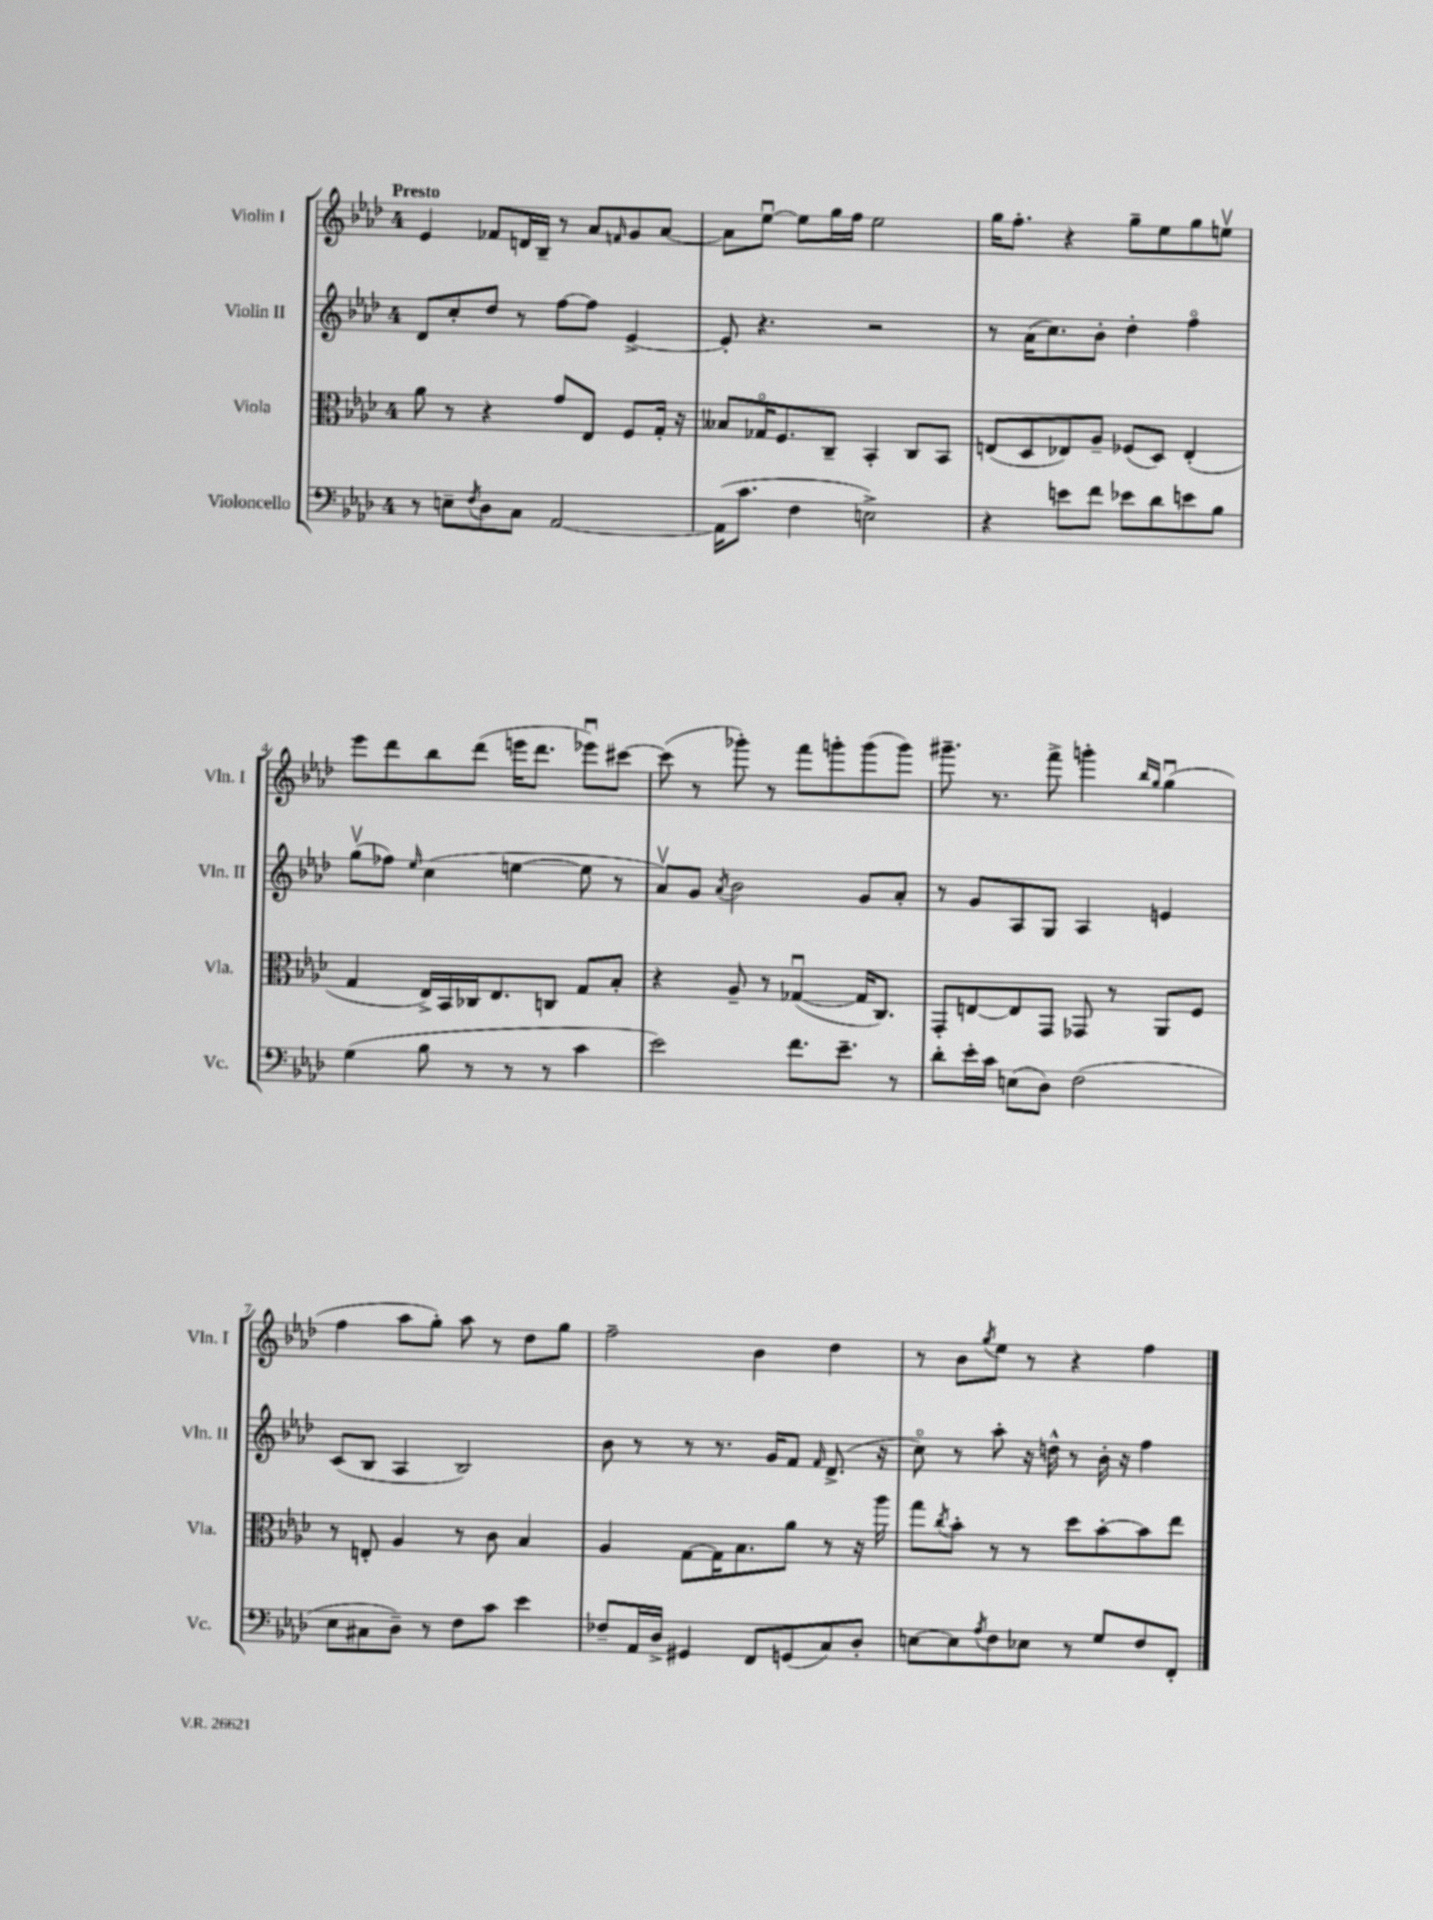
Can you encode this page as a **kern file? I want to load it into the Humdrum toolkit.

**kern	**kern	**kern	**kern
*part4	*part3	*part2	*part1
*staff4	*staff3	*staff2	*staff1
*I"Violoncello	*I"Viola	*I"Violin II	*I"Violin I
*I'Vc.	*I'Vla.	*I'Vln. II	*I'Vln. I
*clefF4	*clefC3	*clefG2	*clefG2
*k[b-e-a-d-]	*k[b-e-a-d-]	*k[b-e-a-d-]	*k[b-e-a-d-]
*M4/4	*M4/4	*M4/4	*M4/4
=1	=1	=1	=1
!	!	!	!LO:TX:a:B:t=Presto
8r	8a-\	8d-/L	4e-/
8En~\L	8r	8cc'/	.
8qF/	.	.	.
8D-\	4r	8dd-/J	8f-X/L
8C\J	.	8r	16dn/L
.	.	.	16B-~/JJ
[2AA-/	8g/L	[8ff\L	8r
.	8E-/J	8ff\J]	8a-/L
.	.	.	16qqfn/
.	8F/L	[4e-^/	8g/
.	16G'/Jk	.	[8a-/J
.	16r	.	.
=2	=2	=2	=2
(16AA-\KL]	8B--X/L	8e-'/]	8a-\L]
8.c\J	.	.	.
.	16G-X/K	4.r	[8ee-u\J
.	8.F/	.	.
4F\	.	.	8ee-\L]
.	8C~/J	.	16gg\L
.	.	.	16ff\JJ
2En^\)	4BB-'/	2r	2ee-\
.	8C/L	.	.
.	8BB-/J	.	.
=3	=3	=3	=3
4r	(8En/L	8r	16gg\KL
.	.	.	8.ff'\J
.	8D-/	(16a-\KL	.
.	.	8.cc\)	.
8en\L	8E-X/)	.	4r
8f\J	8A-~/J	8b-'\J	.
8e-X\L	(8F-X/L	4dd-'\	8gg~\L
8d-\	8D-/J)	.	8ee-\
8en\	(4E-'/	4ff\	8gg\
8B-\J	.	.	8eenv\J
!!LO:LB:g=z
=4	=4	=4	=4
(4G\	4G/	(8ggv\L	8eee-\L
.	.	8ff-X\J)	8ddd-\
.	.	16qqee-/	.
8B-\	16E-^/LL)	(4cc\	8bb-\
.	16BB-/	.	.
8r	16C-X/J	.	(8ddd-\J
.	8.E-/	.	.
8r	.	[4een\	16eeen\KL
.	.	.	8.ddd-\J
8r	8Cn/J	.	.
4c\	8G/L	8ee\]	8eee-Xu\L)
.	8B-'/J	8r	[8ccc#X\J
=5	=5	=5	=5
2e-\)	4r	8a-v/L)	(8ccc#\]
.	.	8g/J	8r
.	.	8qa-/	.
.	8A-~/	2b-\	8ggg-X'\)
.	8r	.	8r
8.f\L	([4G-Xu/	.	8fff\L
.	.	.	8gggn'\
8.e-~\J	.	.	.
.	16G-/KL]	8g/L	(8ggg\
.	8.C/J)	.	.
8r	.	8a-'/J	8ggg\J)
=6	=6	=6	=6
8d-'\L	8GG'/L	8r	8.ggg#X~\
16e-'\L	[8En/	8g/L	.
16c\JJ	.	.	8.r
(8En\L	8E/]	8A-/	.
8D-\J)	8GG/J	8G/J	8fff^\
(2F\	8GG-X/	4A-/	4gggn'\
.	8r	.	.
.	.	.	16qqbb-/LL
.	.	.	16qqgg/JJ
.	8AA-/L	4en/	(4ggu\
.	8F/J	.	.
!!LO:LB:g=z
=7	=7	=7	=7
8E-\L	8r	(8c/L	4ff\
8C#X\	8En'/	8B-/J	.
8D-~\J)	4A-/	4A-/	8aa-\L
8r	.	.	8gg'\J)
8F\L	8r	2B-/)	8aa-\
8c\J	8c\	.	8r
4e-\	4B-/	.	8dd-\L
.	.	.	8gg\J
=8	=8	=8	=8
8F-X~/L	4A-/	8b-\	2ff~\
16AA-/L	.	8r	.
16D-^/JJ	.	.	.
4GG#X/	[8G\L	8r	.
.	16G\K]	8.r	.
.	8.B-\	.	.
8FF/L	.	.	4b-\
.	.	16g/KL	.
(8GGn/	8a-\J	8f/J	.
.	.	16qqf/	.
8C/)	8r	(8.d-^/	4dd-\
8D-'/J	16r	.	.
.	16aa-\	16r	.
=9	=9	=9	=9
[8En\L	8gg\L	8cc\)	8r
.	8qcc/	.	.
8E\]	8b-'\J	8r	8b-\L
8qA-/	.	.	8qgg/
8F\	8r	8aa-'\	8ee-\J
8E-X\J	8r	16r	8r
.	.	16ddn^^\	.
8r	8dd-\L	8r	4r
8G/L	[8b-'\	16b-'\	.
.	.	16r	.
8F/	8b-\]	4ff\	4ff\
8FF'/J	8ee-\J	.	.
==	==	==	==
*-	*-	*-	*-
